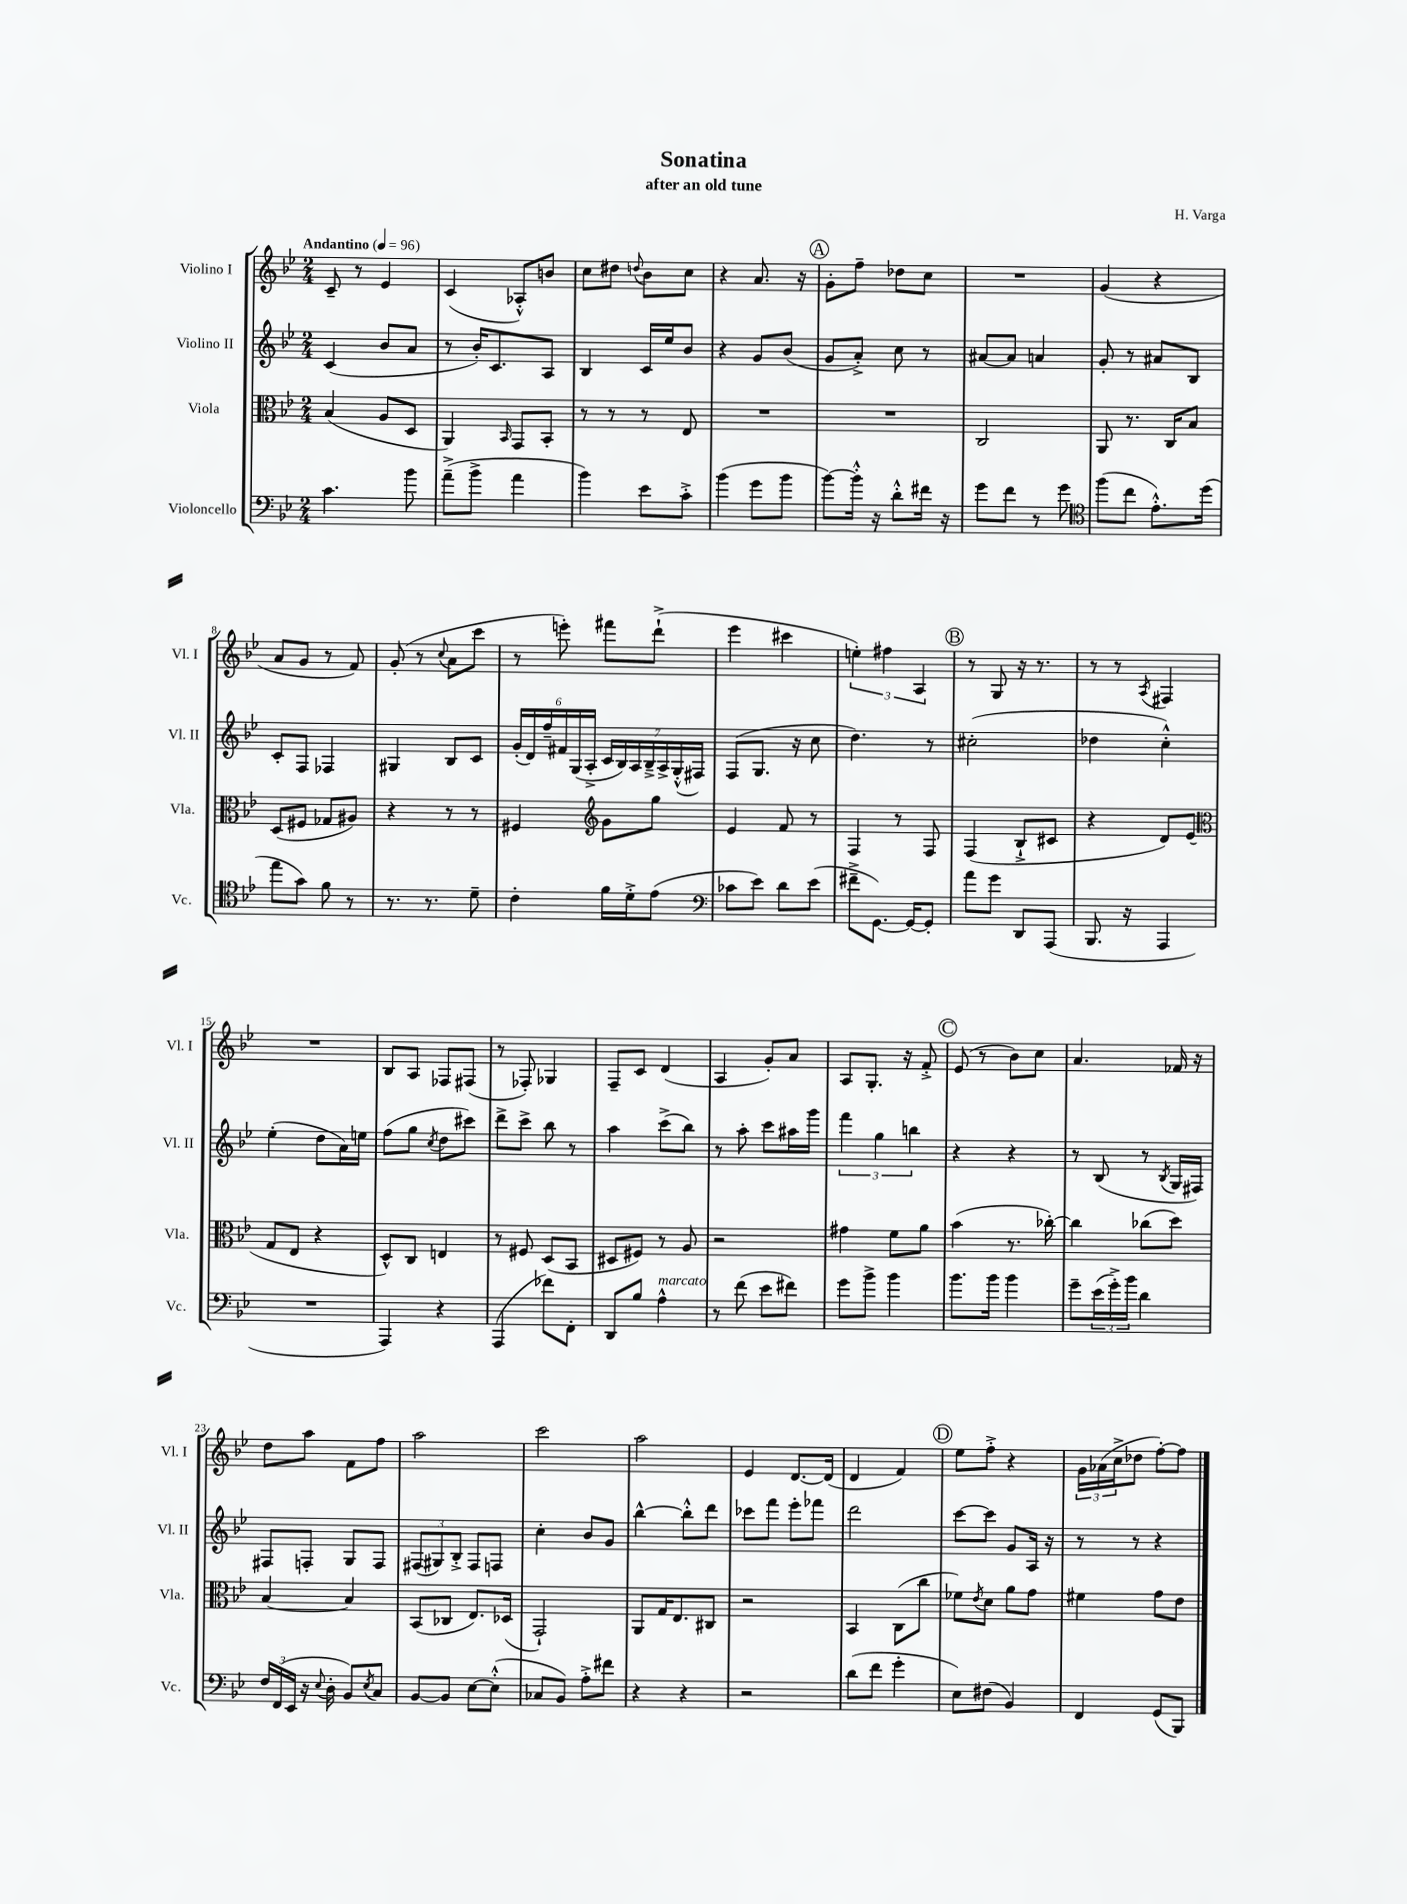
\header { title = "Sonatina" composer = "H. Varga" subtitle = "after an old tune" }
<<
\new StaffGroup <<
\new Staff = "s0" \with { instrumentName = "Violino I" shortInstrumentName = "Vl. I" } {
    \clef treble \key bes \major \numericTimeSignature \time 2/4 \tempo "Andantino" 4 = 96
    c'8-- r8 ees'4 |
    c'4( aes8-.-^) b'8 |
    c''8 dis''8 \appoggiatura { d''8 } bes'8 c''8 |
    r4 a'8. r16 |
    \mark \markup { \circle "A" } g'8-. f''8-- des''8 c''8 |
    R2 |
    g'4( r4 |
    a'8 g'8 r8 f'8) |
    g'8-.( r8 \appoggiatura { c''8 } a'8 c'''8 |
    r8 e'''8-.) fis'''8 d'''8-!->( |
    ees'''4 cis'''4 |
    \tuplet 3/2 { e''4-.) fis''4 a4 } |
    \mark \markup { \circle "B" } r8 g8 r16 r8. |
    r8 r8 \acciaccatura { a8 } fis4 |
    R2 |
    bes8 a8 fes8 fis8( |
    r8 fes8-.) ges4 |
    f8-- c'8 d'4( |
    a4 g'8-.) a'8 |
    a8 g8.-. r16 f'8-.-> |
    \mark \markup { \circle "C" } ees'8( r8 bes'8) c''8 |
    a'4. fes'16 r16 |
    d''8 a''8 f'8 f''8 |
    a''2 |
    c'''2 |
    a''2 |
    ees'4 d'8.~ d'16( |
    d'4 f'4) |
    \mark \markup { \circle "D" } ees''8 f''8-.-> r4 |
    \tuplet 3/2 { g'16 aes'16( c''16-> } des''8 f''8~-.) f''8 \bar "|." |
}
\new Staff = "s1" \with { instrumentName = "Violino II" shortInstrumentName = "Vl. II" } {
    \clef treble \key bes \major \numericTimeSignature \time 2/4
    c'4( bes'8 a'8 |
    r8 bes'16-.) c'8. a8 |
    bes4 c'16 ees''16 bes'8 |
    r4 g'8 bes'8( |
    \mark \markup { \circle "A" } g'8 a'8-.->) c''8 r8 |
    ais'8~ ais'8 a'4 |
    g'8-. r8 ais'8 bes8 |
    c'8-. f8 fes4 |
    gis4 bes8 c'8 |
    \tuplet 6/4 { g'16-.( d'16) f''16-- fis'16 g16( a16-.-> } \tuplet 7/4 { c'16 bes16) a16 bes16---> a16-> g16-.-^( fis16) } |
    f8( g8. r16 c''8 |
    d''4.) r8 |
    \mark \markup { \circle "B" } cis''2-.( |
    des''4 c''4-.-^) |
    ees''4-.( d''8 a'16) e''16 |
    f''8( g''8 \acciaccatura { c''8 } d''8 cis'''8) |
    d'''8-> c'''8-> bes''8 r8 |
    a''4 c'''8->( bes''8) |
    r8 a''8-. c'''8 ais''16 g'''16 |
    \tuplet 3/2 { f'''4 g''4 b''4 } |
    \mark \markup { \circle "C" } r4 r4 |
    r8 bes8( r8 \acciaccatura { bes8 } g16 fis16) |
    fis8 f8-. g8 f8 |
    \tuplet 3/2 { fis8( gis8) bes8-.-> } fis8 f8 |
    c''4-. bes'8 g'8 |
    bes''4~-^ bes''8-.-^ d'''8 |
    ces'''8 f'''8 ees'''8-. fes'''8 |
    d'''2 |
    \mark \markup { \circle "D" } c'''8~ c'''8 g'8 a16 r16 |
    r8 r8 r4 \bar "|." |
}
\new Staff = "s2" \with { instrumentName = "Viola" shortInstrumentName = "Vla." } {
    \clef alto \key bes \major \numericTimeSignature \time 2/4
    bes4( a8 d8 |
    a,4) \grace { bes,16 } g,8 bes,8-. |
    r8 r8 r8 ees8 |
    R2 |
    \mark \markup { \circle "A" } R2 |
    c2 |
    a,8 r8. c16 bes8 |
    d8( fis8 ges8 ais8) |
    r4 r8 r8 |
    fis4 \clef treble g'8 g''8 |
    ees'4 f'8 r8 |
    f4 r8 f8 |
    \mark \markup { \circle "B" } f4( bes8-!-> cis'8 |
    r4 d'8) ees'8( |
    \clef alto g8 ees8 r4 |
    d8-^) c8 e4 |
    r8 fis8 d8( bes,8 |
    dis8 fis8) r8 a8 |
    r2 |
    gis'4 f'8 a'8 |
    \mark \markup { \circle "C" } bes'4( r8. ces''16~-.) |
    ces''4 ces''8( d''8) |
    bes4~ bes4 |
    bes,8( ces8 ees8.) des16( |
    g,2-!) |
    a,8 g16 ees8. cis8 |
    r2 |
    bes,4 c8( c''8 |
    \mark \markup { \circle "D" } fes'8) \acciaccatura { ees'8 } d'8 a'8 g'8 |
    fis'4 g'8 ees'8 \bar "|." |
}
\new Staff = "s3" \with { instrumentName = "Violoncello" shortInstrumentName = "Vc." } {
    \clef bass \key bes \major \numericTimeSignature \time 2/4
    c'4. bes'8 |
    a'8--->( bes'8-> a'4 |
    bes'4) ees'8 c'8-.-> |
    bes'4( g'8 bes'8 |
    \mark \markup { \circle "A" } bes'8~) bes'16-.-^ r16 d'8-.-^ fis'16 r16 |
    g'8 f'8 r8 g'8 |
    \clef tenor f''8( c''8 ees'8.-.-^) d''16( |
    ees''8 g'8) f'8 r8 |
    r8. r8. d'8-- |
    c'4-. f'16 d'16-.-> ees'8( |
    \clef bass ces'8 ees'8) d'8 ees'8( |
    fis'8---> g,8.~) g,16~ g,8-. |
    \mark \markup { \circle "B" } a'8 g'8 d,8 a,,8( |
    bes,,8. r16 a,,4 |
    R2 |
    a,,4) r4 |
    a,,4( fes'8) f,8-. |
    d,8 bes8 a4-^^\markup { \italic "marcato" } |
    r8 f'8( ees'8 fis'8) |
    g'8 bes'8-> bes'4 |
    \mark \markup { \circle "C" } bes'8. bes'16 bes'4 |
    g'8-- \tuplet 3/2 { ees'16( g'16-.->) bes'16 } d'4 |
    \tuplet 3/2 { f16 f,16( ees,16 } r16 \appoggiatura { ees8 } d16-. bes,8) \acciaccatura { ees8 } c8 |
    bes,8~ bes,8 ees8~ ees8-.-^( |
    ces8 bes,8) a8-.-> fis'8 |
    r4 r4 |
    r2 |
    d'8( f'8 g'4-. |
    \mark \markup { \circle "D" } ees8) fis8( bes,4) |
    f,4 g,8( bes,,8) \bar "|." |
}
>>
>>
